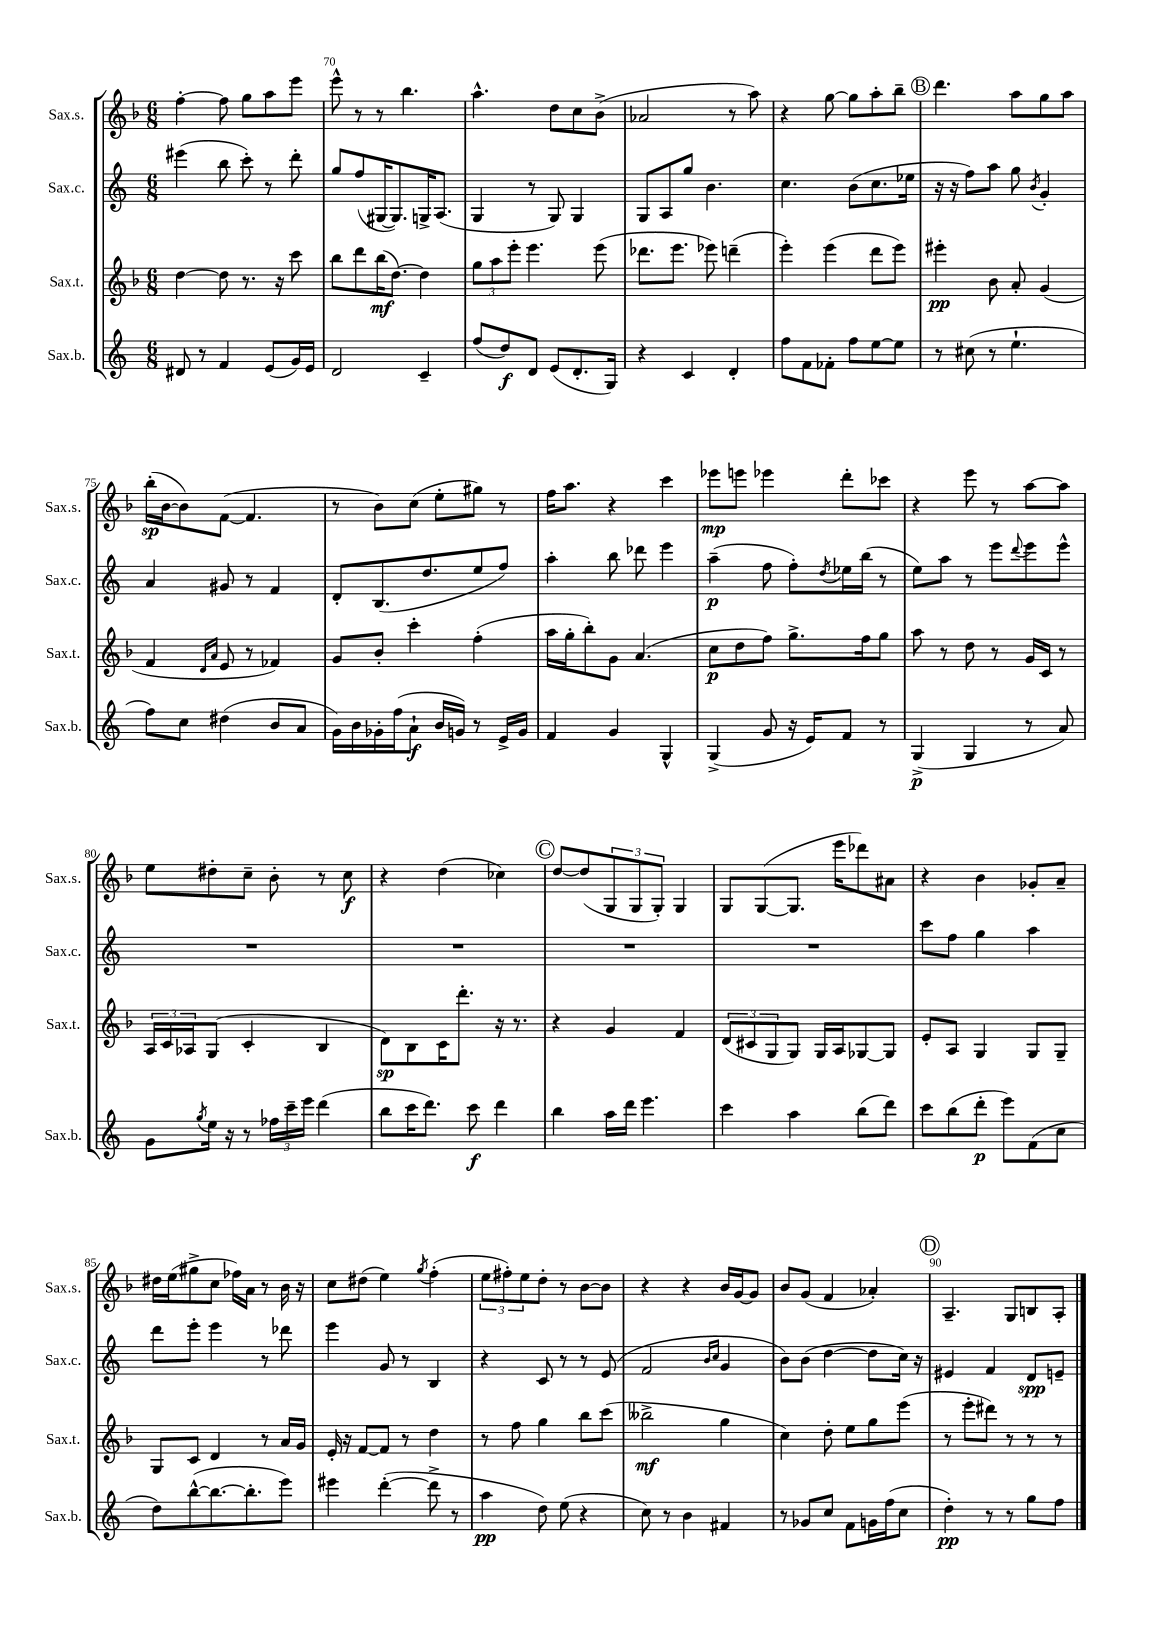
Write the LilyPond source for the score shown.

<<
\new StaffGroup <<
\new Staff = "s0" \with { instrumentName = "Sax.s." shortInstrumentName = "Sax.s." } {
    \clef treble \key f \major \numericTimeSignature \time 6/8
    f''4~-. f''8 g''8 a''8 e'''8 |
    e'''8-^ r8 r8 bes''4. |
    a''4.-^ d''8 c''8 bes'8->( |
    aes'2 r8 a''8) |
    r4 g''8~ g''8 a''8-. bes''8-- |
    \mark \markup { \circle "B" } d'''4. a''8 g''8 a''8 |
    bes''16-.\sp( bes'16~ bes'8) f'8~( f'4. |
    r8 bes'8) c''8( e''8-. gis''8) r8 |
    f''16 a''8. r4 c'''4 |
    ees'''8\mp e'''8 ees'''4 d'''8-. ces'''8 |
    r4 e'''8 r8 a''8~ a''8 |
    e''8 dis''8-. c''8-- bes'8-. r8 c''8\f |
    r4 d''4( ces''4) |
    \mark \markup { \circle "C" } d''8~ d''8( \tuplet 3/2 { g8 g8 g8-.) } g4 |
    g8 g8~( g8. e'''16 des'''8) ais'8 |
    r4 bes'4 ges'8-. a'8-- |
    dis''16 e''16( gis''8-> c''8 fes''16) a'16 r8 bes'16 r16 |
    c''8 dis''8( e''4) \acciaccatura { g''8 } f''4-.( |
    \tuplet 3/2 { e''8 fis''8-.) e''8 } d''8-. r8 bes'8~ bes'8 |
    r4 r4 bes'16 g'16~ g'8 |
    bes'8 g'8( f'4 aes'4-.) |
    \mark \markup { \circle "D" } a4.-- g8 b8 a8-. \bar "|." |
}
\new Staff = "s1" \with { instrumentName = "Sax.c." shortInstrumentName = "Sax.c." } {
    \clef treble \key c \major \numericTimeSignature \time 6/8
    eis'''4( b''8 c'''8-.) r8 d'''8-. |
    g''8 f''8( gis16~ gis8.) g16-> a8.( |
    g4 r8 g8) g4 |
    g8 a8 g''8 b'4. |
    c''4. b'8( c''8. ees''16 |
    \mark \markup { \circle "B" } r16 r16 f''8) a''8 g''8 \acciaccatura { b'8 } g'4-. |
    a'4 gis'8 r8 f'4 |
    d'8-. b8.( d''8. e''8 f''8) |
    a''4-. b''8 des'''8 e'''4 |
    a''4--\p( f''8 f''8-.) \acciaccatura { d''8 } ees''16 b''16( r8 |
    e''8) a''8 r8 e'''8 \appoggiatura { d'''8 } e'''8 e'''8-^ |
    R2. |
    R2. |
    \mark \markup { \circle "C" } R2. |
    R2. |
    c'''8 f''8 g''4 a''4 |
    d'''8 e'''8-. e'''4 r8 des'''8 |
    e'''4 g'8 r8 b4 |
    r4 c'8 r8 r8 e'8( |
    f'2 \grace { b'16 c''16 } g'4 |
    b'8) b'8( d''4~ d''8 c''16) r16 |
    \mark \markup { \circle "D" } eis'4 f'4 d'8\spp e'8-- \bar "|." |
}
\new Staff = "s2" \with { instrumentName = "Sax.t." shortInstrumentName = "Sax.t." } {
    \clef treble \key f \major \numericTimeSignature \time 6/8
    d''4~ d''8 r8. r16 c'''8 |
    bes''8 d'''8 bes''16\mf( d''8.~) d''4 |
    \tuplet 3/2 { g''8 a''8 e'''8-. } e'''4. e'''8( |
    des'''8. e'''8. ees'''8) d'''4--( |
    e'''4-.) e'''4( d'''8 e'''8) |
    \mark \markup { \circle "B" } eis'''4-.\pp bes'8 a'8-. g'4( |
    f'4 \grace { d'16 a'16 } e'8 r8 fes'4) |
    g'8 bes'8-. c'''4-. f''4-.( |
    a''16 g''16-. bes''8-.) g'8 a'4.( |
    c''8\p d''8 f''8) g''8.-> f''16 g''8 |
    a''8 r8 d''8 r8 g'16 c'16 r8 |
    \tuplet 3/2 { a16 c'16 aes16 } g8( c'4-. bes4 |
    d'8\sp) bes8 c'16 d'''8.-. r16 r8. |
    \mark \markup { \circle "C" } r4 g'4 f'4 |
    \tuplet 3/2 { d'8( cis'8 g8 } g8) g16 a16 ges8~ ges8 |
    e'8-. a8 g4 g8 g8-- |
    g8 c'8 d'4 r8 a'16 g'16 |
    e'16-. r16 f'8~ f'8 r8 d''4 |
    r8 f''8 g''4 bes''8 c'''8( |
    beses''2->\mf g''4 |
    c''4) d''8-. e''8 g''8 e'''8( |
    \mark \markup { \circle "D" } r8 e'''8-. dis'''8) r8 r8 r8 \bar "|." |
}
\new Staff = "s3" \with { instrumentName = "Sax.b." shortInstrumentName = "Sax.b." } {
    \clef treble \key c \major \numericTimeSignature \time 6/8
    dis'8 r8 f'4 e'8( g'16) e'16 |
    d'2 c'4-- |
    f''8( d''8\f) d'8 e'8( d'8.-. g16) |
    r4 c'4 d'4-. |
    f''8 f'8 fes'8-. f''8 e''8~ e''8 |
    \mark \markup { \circle "B" } r8 cis''8( r8 e''4.-! |
    f''8) c''8 dis''4( b'8 a'8 |
    g'16) b'16 ges'16-. f''16( a'8-!\f b'16 g'16) r8 e'16-> g'16 |
    f'4 g'4 g4-^ |
    g4->( g'8 r16 e'16) f'8 r8 |
    g4->\p( g4 r8 a'8) |
    g'8 \acciaccatura { g''8 } e''16 r16 r8 \tuplet 3/2 { fes''16 c'''16-- e'''16 } d'''4( |
    b''8 c'''16 d'''8.) c'''8\f d'''4 |
    \mark \markup { \circle "C" } b''4 a''16 d'''16 e'''4. |
    c'''4 a''4 b''8( d'''8) |
    c'''8 b''8( d'''8-.\p e'''8) f'8( c''8 |
    d''8) b''8~-^( b''8.~ b''8.-. e'''8) |
    eis'''4 d'''4~-.( d'''8-> r8 |
    a''4\pp d''8) e''8( r4 |
    c''8) r8 b'4 fis'4 |
    r8 ges'8 c''8 f'8 g'16 f''16( c''8 |
    \mark \markup { \circle "D" } d''4-.\pp) r8 r8 g''8 f''8 \bar "|." |
}
>>
>>
\layout { \context { \Score currentBarNumber = #69 \override BarNumber.break-visibility = ##(#f #t #t) barNumberVisibility = #(every-nth-bar-number-visible 5) } }
